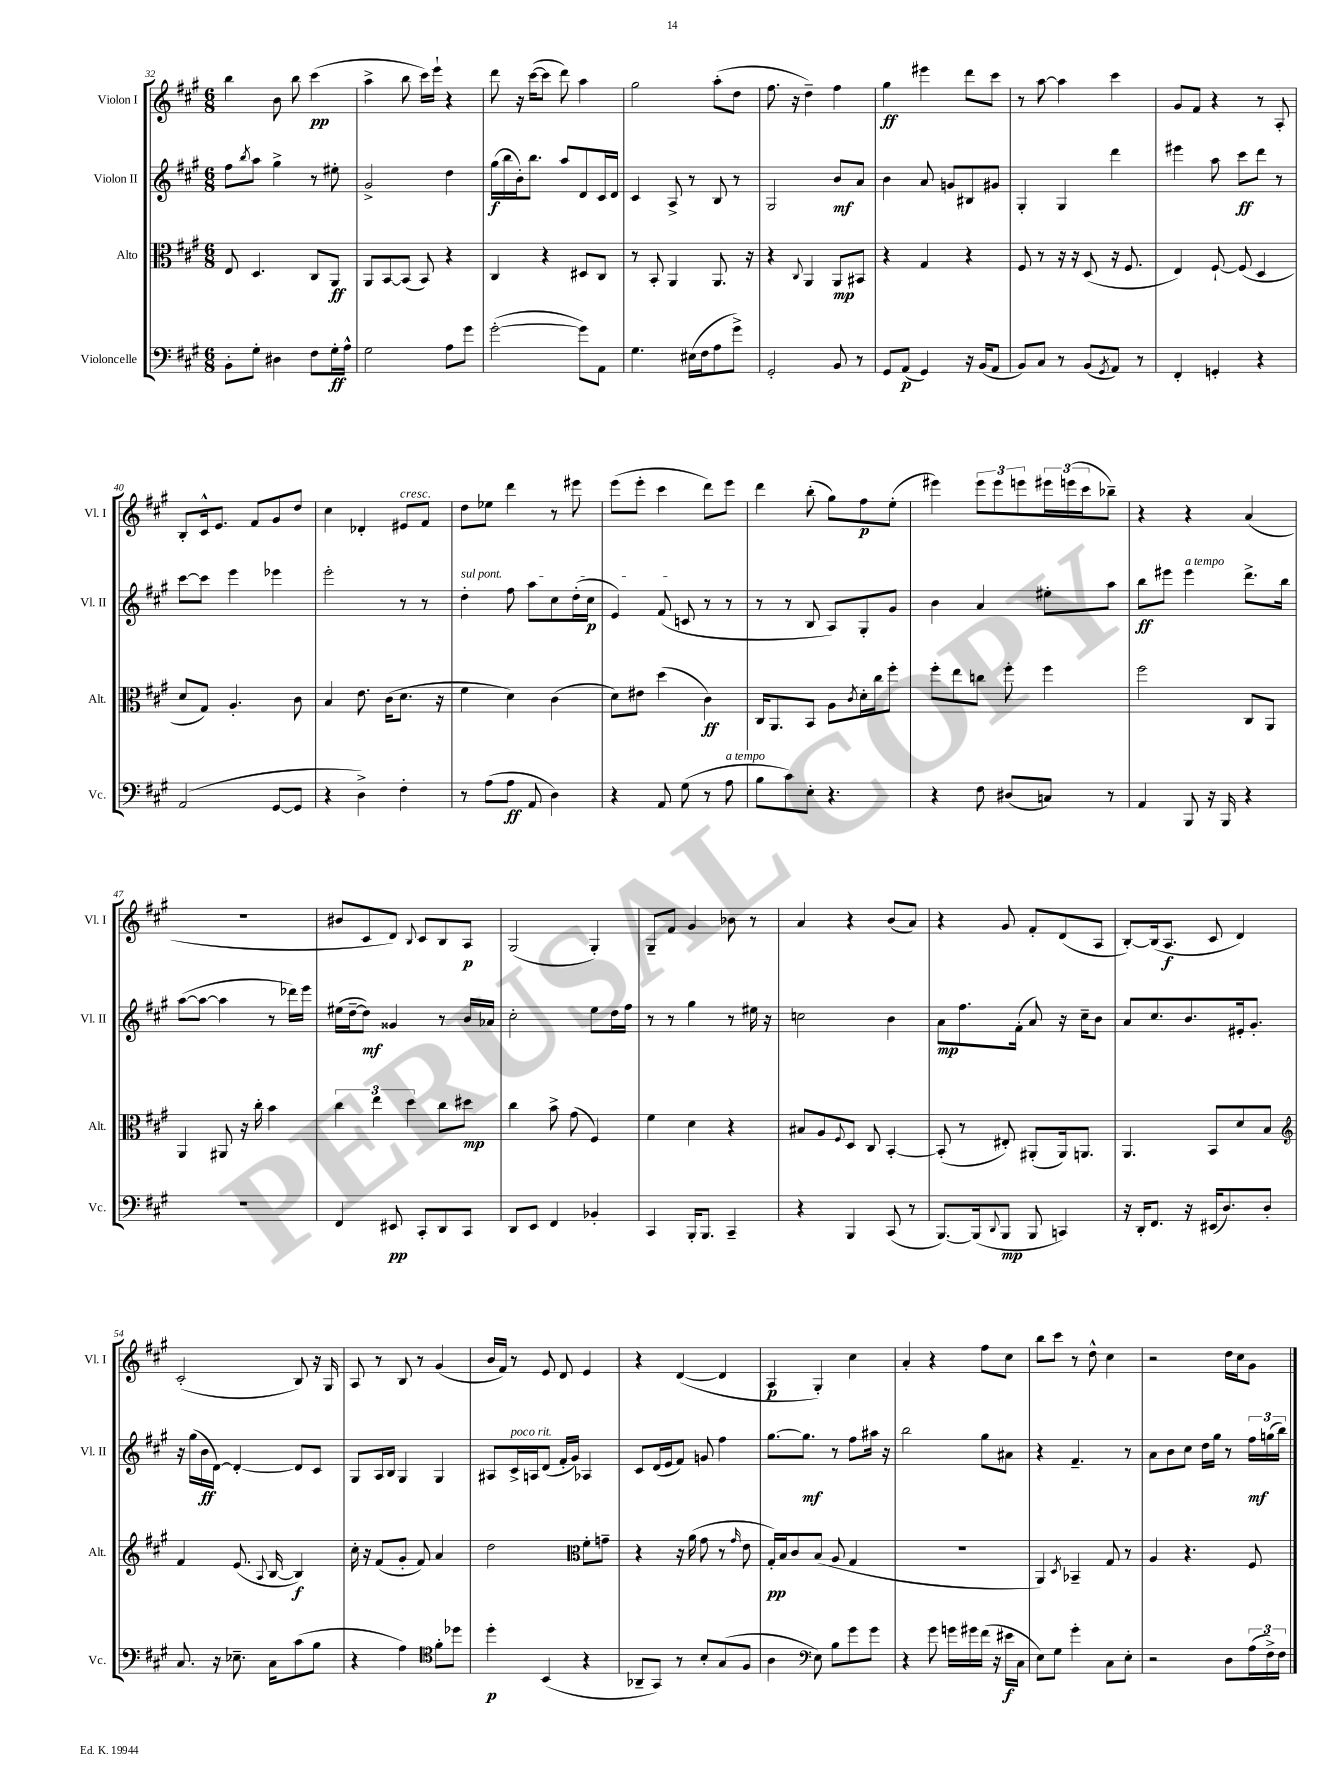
<<
\new StaffGroup <<
\new Staff = "s0" \with { instrumentName = "Violon I" shortInstrumentName = "Vl. I" } {
    \clef treble \key a \major \numericTimeSignature \time 6/8
    b''4 b'8 b''8 cis'''4\pp( |
    a''4-> b''8 cis'''16) e'''16-! r4 |
    d'''8 r16 cis'''16~( cis'''8 d'''8) a''4 |
    gis''2 a''8-.( d''8 |
    fis''8. r16 d''4--) fis''4 |
    gis''4\ff eis'''4 d'''8 cis'''8 |
    r8 a''8~ a''4 cis'''4 |
    gis'8 fis'8 r4 r8 a8-. |
    b8-. cis'16-^ e'8. fis'8 gis'8 d''8 |
    cis''4 des'4-. eis'8^\markup { \italic "cresc." } fis'8 |
    d''8 ees''8 d'''4 r8 eis'''8 |
    e'''8( e'''8-. cis'''4 d'''8) e'''8 |
    d'''4 b''8-.( gis''8) fis''8\p e''8-.( |
    eis'''4) \tuplet 3/2 { eis'''8 eis'''8 e'''8 } \tuplet 3/2 { eis'''16 e'''16( cis'''16 } bes''8--) |
    r4 r4 a'4( |
    R2. |
    bis'8 cis'8 d'8) \appoggiatura { b8 } cis'8 b8 a8\p |
    gis2( gis4-.) |
    gis8-- fis'8 gis'4 bes'8 r8 |
    a'4 r4 b'8( a'8) |
    r4 gis'8 fis'8-. d'8( a8 |
    b8~-.) b16( a8.\f cis'8 d'4) |
    cis'2-.( b8) r16 gis16 |
    a8 r8 b8 r8 gis'4( |
    b'16 fis'16) r8 e'8 d'8 e'4 |
    r4 d'4~( d'4 |
    a4\p gis4-.) cis''4 |
    a'4-. r4 fis''8 cis''8 |
    b''8 cis'''8 r8 d''8-^ cis''4 |
    r2 d''16 cis''16 gis'8 \bar "|." |
}
\new Staff = "s1" \with { instrumentName = "Violon II" shortInstrumentName = "Vl. II" } {
    \clef treble \key a \major \numericTimeSignature \time 6/8
    fis''8 \acciaccatura { b''8 } a''8 gis''4-> r8 eis''8-. |
    gis'2-> d''4 |
    gis''16\f( b''16 b'16-.) b''8. a''8 d'8 cis'16 d'16 |
    cis'4 a8-> r8 b8 r8 |
    gis2 b'8\mf a'8 |
    b'4 a'8 g'8 bis8 gis'8 |
    gis4-. gis4 d'''4 |
    eis'''4 a''8 cis'''8\ff d'''8 r8 |
    cis'''8~ cis'''8 e'''4 ees'''4 |
    e'''2-. r8 r8 |
    \once \override TextSpanner.bound-details.left.text = \markup { \italic "sul pont." } d''4-.\startTextSpan fis''8 a''8 cis''8 d''16-.( cis''16\p |
    e'4) fis'8( c'8\stopTextSpan r8 r8 |
    r8 r8 b8 a8) gis8-. gis'8 |
    b'4 a'4 eis''8-. a''8 |
    b''8\ff eis'''8 eis'''4^\markup { \italic "a tempo" } d'''8.-> b''16 |
    a''8~( a''8~ a''4 r8 des'''16) e'''16 |
    eis''16( d''16~-- d''8\mf) gisis'4 r8 b'16 aes'16 |
    cis''2-. e''8 d''16 fis''16 |
    r8 r8 gis''4 r8 eis''16 r16 |
    c''2 b'4 |
    a'8\mp fis''8. fis'16-.( a'8) r16 cis''16-- b'8 |
    a'8 cis''8. b'8. eis'16-. gis'8.-. |
    r16 gis''16( b'16\ff d'16~) d'4~-. d'8 cis'8 |
    gis8 a16 b16 gis4 gis4 |
    ais8 cis'16->^\markup { \italic "poco rit." } a16 d'8( fis'16-. gis'16) aes4 |
    cis'8 d'16( e'16 fis'8) g'8 fis''4 |
    gis''8.~ gis''8.\mf r8 fis''8 ais''16 r16 |
    b''2 gis''8 ais'8 |
    r4 fis'4.-- r8 |
    a'8 b'8 cis''8 d''16 gis''16 r8 \tuplet 3/2 { fis''16\mf g''16( b''16) } \bar "|." |
}
\new Staff = "s2" \with { instrumentName = "Alto" shortInstrumentName = "Alt." } {
    \clef alto \key a \major \numericTimeSignature \time 6/8
    e8 d4. cis8 a,8\ff |
    a,8 b,8~ b,8( b,8) r4 |
    cis4 r4 dis8 cis8 |
    r8 b,8-. a,4 a,8. r16 |
    r4 \appoggiatura { cis8 } a,4 a,8\mp bis,8 |
    r4 gis4 r4 |
    fis8 r8 r16 r16 d8( r16 fis8. |
    e4) fis8~-! fis8( d4 |
    d'8 gis8) a4.-. cis'8 |
    b4 e'8. cis'16( d'8. r16 |
    fis'4 d'4) cis'4( |
    d'8) eis'8 d''4( cis'4\ff) |
    cis16 a,8. b,8 a8 \acciaccatura { cis'8 } d'16-. cis''16 fis''8-. |
    fis''8-. e''8 c''8 fis''8-. fis''4 |
    fis''2 cis8 a,8 |
    a,4 ais,8 r16 cis''16-. b'4 |
    \tuplet 3/2 { cis''4 e''4 d''4 } cis''8 dis''8\mp |
    cis''4 b'8-> gis'8( fis4) |
    fis'4 d'4 r4 |
    bis8 a8 \appoggiatura { fis8 } d8 cis8 b,4~-. |
    b,8-.( r8 eis8-.) ais,8-.( ais,16) a,8. |
    a,4. b,8 d'8 b8 |
    \clef treble fis'4 e'8.( \appoggiatura { a8 } b16~ b4\f) |
    cis''16-. r16 fis'8( gis'8-. fis'8) a'4 |
    d''2 \clef alto fis'8-. g'8-- |
    r4 r16 a'16( gis'8 r8 \grace { gis'16 } e'8 |
    gis16-.\pp) b16 cis'8 b8( a8 gis4 |
    R2. |
    a,4) \acciaccatura { d8 } bes,4-- gis8 r8 |
    a4 r4. fis8 \bar "|." |
}
\new Staff = "s3" \with { instrumentName = "Violoncelle" shortInstrumentName = "Vc." } {
    \clef bass \key a \major \numericTimeSignature \time 6/8
    b,8-. gis8-. dis4 fis8 gis16-.\ff a16-^ |
    gis2 a8 gis'8 |
    gis'2~-.( gis'8) a,8 |
    gis4. eis16( fis16 a8 gis'8->) |
    gis,2-. b,8 r8 |
    gis,8 a,8\p( gis,4) r16 b,16( a,8 |
    b,8) cis8 r8 b,8( \acciaccatura { gis,8 } a,8) r8 |
    fis,4-. g,4-. r4 |
    a,2( gis,8~ gis,8 |
    r4 d4->) fis4-. |
    r8 a8( a8\ff a,8 d4) |
    r4 a,8 gis8( r8 a8^\markup { \italic "a tempo" } |
    b8 cis'8) e8-. r4. |
    r4 fis8 dis8( c8) r8 |
    a,4 b,,8 r16 b,,16 r4 |
    R2. |
    fis,4 eis,8\pp cis,8-. d,8 cis,8 |
    d,8 e,8 fis,4 bes,4-. |
    cis,4 b,,16-. b,,8. cis,4-- |
    r4 b,,4 cis,8( r8 |
    b,,8.~) b,,16( \appoggiatura { d,8 } b,,8\mp b,,8 c,4) |
    r16 d,16-. fis,8. r16 eis,16( d8.) d8-. |
    cis8. r16 ees8.-- cis16 cis'8( b8 |
    r4 a4) \clef tenor fis'8-. des''8 |
    d''4-.\p b,4( r4 |
    aes,8-- gis,8) r8 b8-. gis8( fis8 |
    a4 \clef bass e8) b8 gis'8 gis'8 |
    r4 gis'8 g'16 gis'16 fis'16( r16 eis'16\f cis16 |
    e8) gis8 gis'4-. cis8 e8-. |
    r2 d8 \tuplet 3/2 { a16( fis16->) fis16 } \bar "|." |
}
>>
>>
\layout { \context { \Score currentBarNumber = #32 } }
